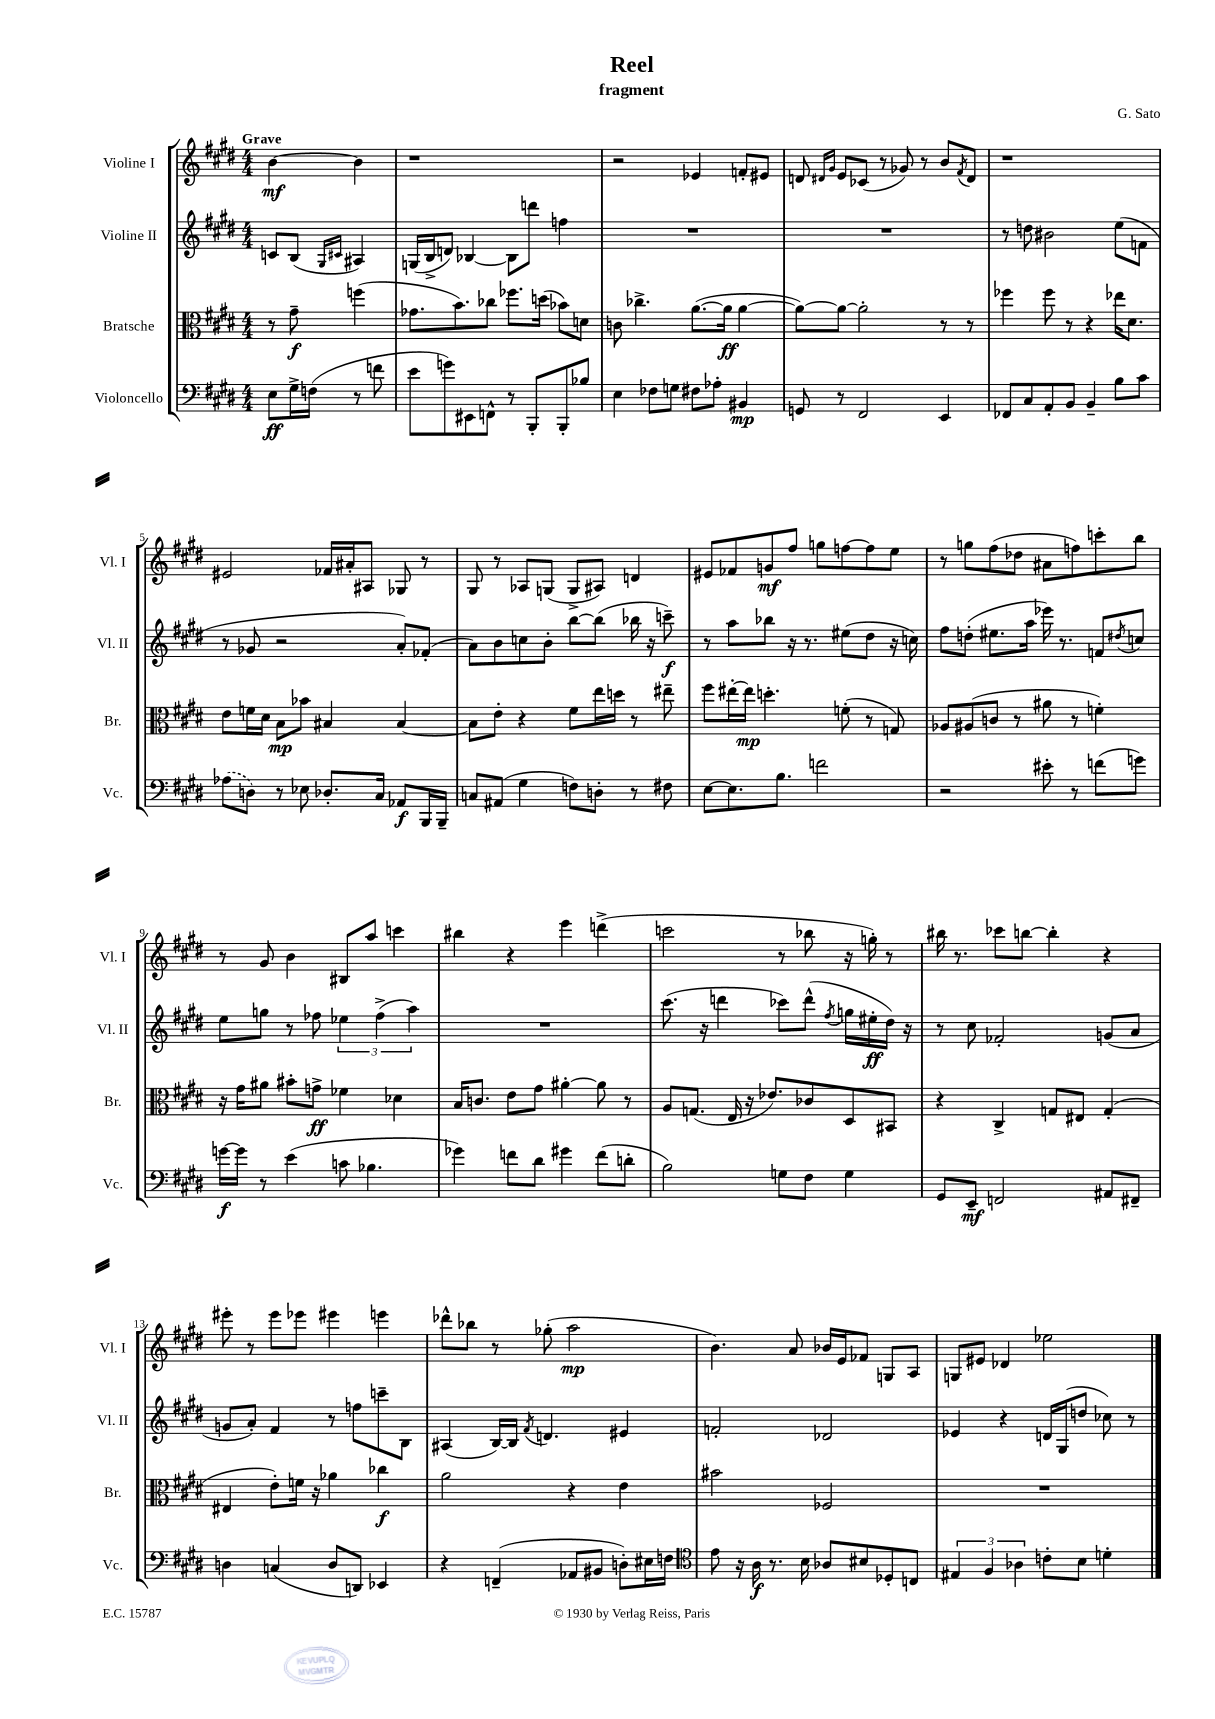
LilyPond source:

\header { title = "Reel" composer = "G. Sato" subtitle = "fragment" }
<<
\new StaffGroup <<
\new Staff = "s0" \with { instrumentName = "Violine I" shortInstrumentName = "Vl. I" } {
    \clef treble \key e \major \numericTimeSignature \time 4/4 \partial 2 \tempo "Grave"
    b'4~\mf b'4 |
    r1 |
    r2 ees'4 f'8-. eis'8 |
    d'8 \grace { dis'16 gis'16 } e'8 ces'8( r8 ges'8) r8 b'8 \acciaccatura { fis'8 } dis'8 |
    r1 |
    eis'2 fes'16 ais'16-. ais8 ges8 r8 |
    gis8 r8 aes8 g8( g8-> ais8) d'4 |
    eis'8 fes'8 g'8\mf fis''8 g''8 f''8~ f''8 e''8 |
    r8 g''8 fis''8( des''8 ais'8 f''8) c'''8-. b''8 |
    r8 gis'8 b'4 bis8 a''8 c'''4 |
    bis''4 r4 e'''4 d'''4->( |
    c'''2 r8 bes''8 r16 g''16-.) r8 |
    bis''16 r8. ces'''8 b''8~ b''4-. r4 |
    eis'''8-. r8 eis'''8 ees'''8 eis'''4 e'''4 |
    des'''8-^ bes''8 r8 ges''8-.( a''2\mp |
    b'4.) a'8 bes'16 e'16 fes'8 g8 a8 |
    g8 eis'8 des'4 ees''2 \bar "|." |
}
\new Staff = "s1" \with { instrumentName = "Violine II" shortInstrumentName = "Vl. II" } {
    \clef treble \key e \major \numericTimeSignature \time 4/4 \partial 2
    c'8 b8( \grace { gis16 cis'16 } ais4) |
    g16( b16-> d'8) bes4~ bes8 d'''8 f''4 |
    R1 |
    R1 |
    r8 d''8 bis'2 e''8( f'8 |
    r8 ges'8 r2 a'8-.) fes'8-.( |
    a'8) b'8 c''8 b'8-. b''8~ b''8( bes''16 r16 c'''8--\f) |
    r8 a''8 bes''8 r16 r8. eis''8( dis''8 r16 c''16) |
    fis''8 d''8-.( eis''8. a''16 ees'''16) r8. f'8 \acciaccatura { dis''8 } c''8 |
    e''8 g''8 r8 fes''8 \tuplet 3/2 { ees''4 fes''4->( a''4) } |
    R1 |
    cis'''8.( r16 d'''4 ces'''8) d'''8-^( \acciaccatura { fis''8 } g''16 eis''16-.\ff dis''16) r16 |
    r8 cis''8 fes'2-. g'8( a'8 |
    g'8 a'8-.) fis'4 r8 f''8 c'''8-- b8 |
    ais4( b16~) b16 \acciaccatura { fis'8 } d'4. eis'4 |
    f'2-. des'2 |
    ees'4 r4 d'16 gis16( d''8 ces''8) r8 \bar "|." |
}
\new Staff = "s2" \with { instrumentName = "Bratsche" shortInstrumentName = "Br." } {
    \clef alto \key e \major \numericTimeSignature \time 4/4 \partial 2
    r8 gis'8--\f f''4( |
    ges'8. b'8.) ces''8 fes''8. d''16( bes'8) d'8 |
    c'8 ces''4.-> a'8.~( a'16\ff a'4~ |
    a'8~) a'8~ a'2-. r8 r8 |
    fes''4 fes''8 r8 r4 ees''16 dis'8. |
    e'8 f'16 dis'16 b8\mp bes'8 bis4 bis4~ |
    bis8 e'8-. r4 fis'8 e''16 d''16 r8 eis''8-- |
    fis''8 eis''16~-. eis''16\mp d''4.-. f'8-.( r8 g8) |
    aes8 ais8( c'8 r8 ais'8 r8 f'4-.) |
    r16 gis'16 ais'8 bis'8-. g'8->\ff fes'4 des'4 |
    b16 c'8. e'8 gis'8 ais'4~-. ais'8 r8 |
    a8 g8.( e16 r16 ees'8.) ces'8 dis8 bis,8 |
    r4 cis4-> g8 eis8 g4-.( |
    eis4 e'8-.) f'16 r16 aes'4 ces''4\f |
    a'2 r4 e'4 |
    bis'2 fes2 |
    R1 \bar "|." |
}
\new Staff = "s3" \with { instrumentName = "Violoncello" shortInstrumentName = "Vc." } {
    \clef bass \key e \major \numericTimeSignature \time 4/4 \partial 2
    e8\ff gis16-> f16( r8 f'8 |
    e'8 g'8) eis,8 f,8-^ r8 b,,8-. b,,8-. bes8 |
    e4 fes8 g8 fis8 aes8-. bis,4\mp |
    g,8 r8 fis,2 e,4 |
    fes,8 cis8 a,8-. b,8 b,4-- b8 cis'8 |
    \once \slurDashed aes8( d8) r8 ees8 des8.-. cis16 aes,8\f b,,16 b,,16-- |
    c8 ais,8( gis4 f8) d8-. r8 fis8 |
    e8~ e8. b8. f'2 |
    r2 eis'8-. r8 f'8( g'8) |
    g'16~\f g'16 r8 e'4( c'8 bes4. |
    ges'4) f'8 dis'8 gis'4 f'8( d'8-. |
    b2) g8 fis8 g4 |
    gis,8 e,8--\mf f,2 ais,8 fis,8-- |
    d4 c4( d8 d,8) ees,4 |
    r4 f,4--( aes,8 bis,8 d8-.) eis16 f16 |
    \clef tenor e'8 r16 a16\f r8. b16 aes8 bis8 des8-. c8 |
    \tuplet 3/2 { eis4 fis4 aes4 } c'8-. b8 d'4-. \bar "|." |
}
>>
>>
